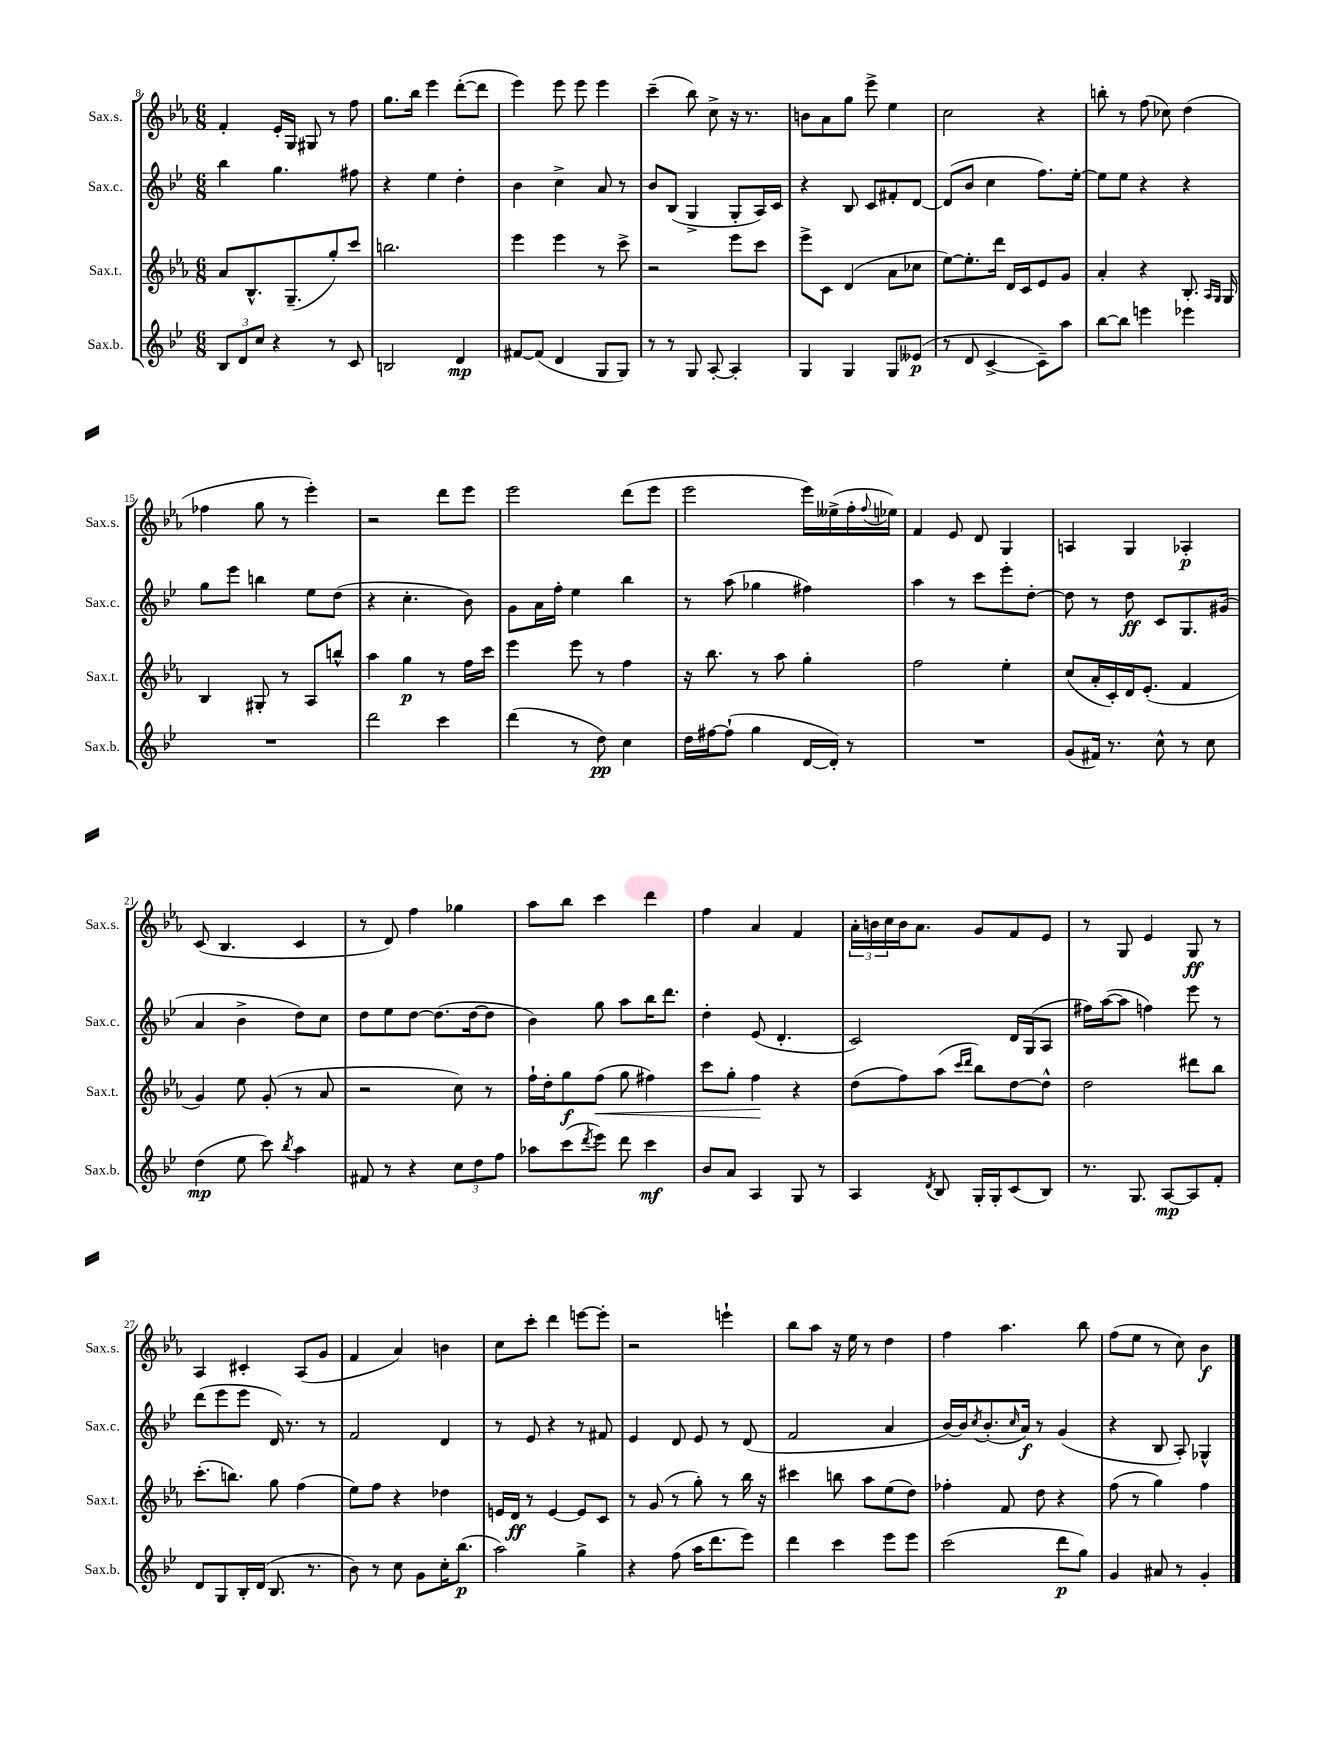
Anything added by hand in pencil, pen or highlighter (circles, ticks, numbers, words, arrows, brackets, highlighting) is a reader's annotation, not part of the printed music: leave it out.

**kern	**kern	**kern	**kern
*staff4	*staff3	*staff2	*staff1
*clefG2	*clefG2	*clefG2	*clefG2
*k[b-e-]	*k[b-e-a-]	*k[b-e-]	*k[b-e-a-]
*M6/8	*M6/8	*M6/8	*M6/8
12B-	8a-	4bb-	4f'
12d	.	.	.
.	8.B-^^	.	.
12cc	.	.	.
4r	.	4.gg	16e-'
.	(8.G~	.	16G
.	.	.	8G#
8r	8gg')	.	8r
8c	8ccc	8ff#	8ff
=	=	=	=
2B	2.bb	4r	8.gg
.	.	.	16bb-
.	.	4ee-	4eee-
4d	.	4dd'	([8ddd'
.	.	.	8ddd]
=	=	=	=
[8f#	4eee-	4b-	4eee-)
(8f#]	.	.	.
4d	4eee-	4cc^	8eee-
.	.	.	8eee-
8G	8r	8a	4eee-
8G)	8ccc^	8r	.
=	=	=	=
8r	2r	8b-	(4ccc~
8r	.	(8B-	.
8G	.	4G^	8bb-)
[8A'	.	.	8cc^
4A']	8eee-	8G'	16r
.	.	.	8.r
.	8ccc	16A)	.
.	.	16c	.
=	=	=	=
4G	8eee-^	4r	8b
.	8c	.	8a-
4G	(4d	8B-	8gg
.	.	8c	8eee-^
8G	8a-	8f#'	4ee-
(8e--	8cc-	[8d	.
=	=	=	=
8r	[8ee-)	(8d]	2cc
8d	8.ee-']	8b-	.
[4c^	.	4cc	.
.	16ddd	.	.
.	16d	.	.
.	16c	.	.
8c~])	8e-	8.ff)	4r
8aa	8g	.	.
.	.	[16ee-'	.
=	=	=	=
[8bb-	4a-'	8ee-]	8bb'
8bb-]	.	8ee-	8r
4eee	4r	4r	(8ff
.	.	.	8cc-)
4eee-	8.B-'	4r	(4dd
.	16qqA-	.	.
.	16qqG	.	.
.	16G	.	.
=	=	=	=
2.r	4B-	8gg	4ff-
.	.	8eee-	.
.	8G#'	4bb	8gg
.	8r	.	8r
.	8A-	8ee-	4eee-')
.	8bb^^	(8dd	.
=	=	=	=
2ddd	4aa-	4r	2r
.	4gg	4.cc'	.
4ccc	8r	.	8ddd
.	16ff	8b-)	8eee-
.	16ccc	.	.
=	=	=	=
(4ddd	4eee-	8g	2eee-
.	.	16a	.
.	.	16ff'	.
8r	8eee-	4ee-	.
8dd)	8r	.	.
4cc	4ff	4bb-	(8ddd
.	.	.	8eee-
=	=	=	=
16dd	16r	8r	2eee-
[16ff#	8.bb-	.	.
(8ff#`]	.	(8aa	.
4gg	8r	4gg-	.
.	8aa-	.	.
[16d	4gg'	4ff#)	16eee-)
16d'])	.	.	(16ee--^
8r	.	.	16ff'
.	.	.	8qqff
.	.	.	16ee-)
=	=	=	=
2.r	2ff	4aa	4f
.	.	8r	8e-
.	.	8ccc	8d
.	4ee-'	8eee-'	4G
.	.	[8dd'	.
=	=	=	=
(8g	(8cc	8dd]	4A
16f#)	16a-'	8r	.
8.r	16c')	.	.
.	16d	8dd	4G
.	(8.e-'	.	.
8cc^^	.	8c	.
8r	4f	8.G	4A-'
8cc	.	.	.
.	.	(16g#	.
=	=	=	=
(4dd	4g)	4a	(8c
.	.	.	4.B-
8ee-	8ee-	4b-^	.
8ccc)	(8g'	.	.
8qbb-	.	.	.
4aa	8r	8dd)	4c
.	8a-	8cc	.
=	=	=	=
8f#	2r	8dd	8r
8r	.	8ee-	8d)
4r	.	[8dd	4ff
.	.	(8.dd]	.
12cc	8cc)	.	4gg-
.	.	[16dd	.
12dd	.	.	.
.	8r	8dd]	.
12ff	.	.	.
=	=	=	=
8aa-	16ff`	4b-)	8aa-
.	16dd'	.	.
(8ccc	8gg	.	8bb-
8qddd	.	.	.
8eee-)	(8ff	8gg	4ccc
8ddd	8gg	8aa	.
4ccc	4ff#)	16bb-	4ddd
.	.	8.ddd	.
=	=	=	=
8b-	8ccc	4dd'	4ff
8a	8gg'	.	.
4A	4ff	(8e-	4a-
.	.	4.d'	.
8G	4r	.	4f
8r	.	.	.
=	=	=	=
4A	(8dd	2c)	24a-'
.	.	.	24b
.	.	.	24cc
.	8ff)	.	16b
.	.	.	8.a-
8qd	.	.	.
8B-	(8aa-	.	.
.	16qqccc	.	.
.	16qqddd	.	.
16G'	8bb-)	.	8g
16G'	.	.	.
(8c	[8dd	16d	8f
.	.	(16G	.
8B-)	8dd^^]	8A	8e-
=	=	=	=
8.r	2dd	16ff#)	8r
.	.	([16aa	.
.	.	8aa]	8G
8.G	.	.	.
.	.	4ff)	4e-
[8A	.	.	.
8A]	8ddd#	8eee-	8G
8f'	8bb-	8r	8r
=	=	=	=
8d	(8.ccc'	(8ddd	4A-
8G	.	8eee-	.
.	8.bb)	.	.
16B-'	.	8eee-	4c#'
(16d	.	.	.
8.B-	8gg	16d)	.
.	.	8.r	.
.	(4ff	.	(8A-
8.r	.	.	.
.	.	8r	8g
=	=	=	=
8b-)	8ee-)	2f	4f
8r	8ff	.	.
8cc	4r	.	4a-)
8g	.	.	.
16cc'	4dd-	4d	4b
(8.bb-	.	.	.
=	=	=	=
2aa)	16e	8r	8cc
.	16d	.	.
.	8r	8e-	8ccc'
.	[4e	4r	4ddd
4gg^	8e]	8r	[8eee
.	8c	8f#	8eee']
=	=	=	=
4r	8r	4e-	2r
.	(8g	.	.
(8ff	8r	8d	.
16aa	8gg')	8e-	.
8.ddd	.	.	.
.	8r	8r	4eee`
8eee-)	16bb-	(8d	.
.	16r	.	.
=	=	=	=
4ddd	4ccc#	2f	8bb-
.	.	.	8aa-
4ccc	8bb	.	16r
.	.	.	16ee-
.	8aa-	.	8r
8eee-	(8ee-	4a	4dd
8eee-	8dd)	.	.
=	=	=	=
(2ccc	4ff-'	[16b-)	4ff
.	.	16b-]	.
.	.	8qcc	.
.	.	(8.b-'	.
.	8f	.	4.aa-
.	.	16qqcc	.
.	.	16a)	.
.	8dd	8r	.
8ddd	4r	(4g	.
8gg)	.	.	8bb-
=	=	=	=
4g	(8ff	4r	(8ff
.	8r	.	8ee-
8a#	4gg)	8B-	8r
8r	.	8A')	8cc)
4g'	4ff	4G-^^	4b-
==	==	==	==
*-	*-	*-	*-
